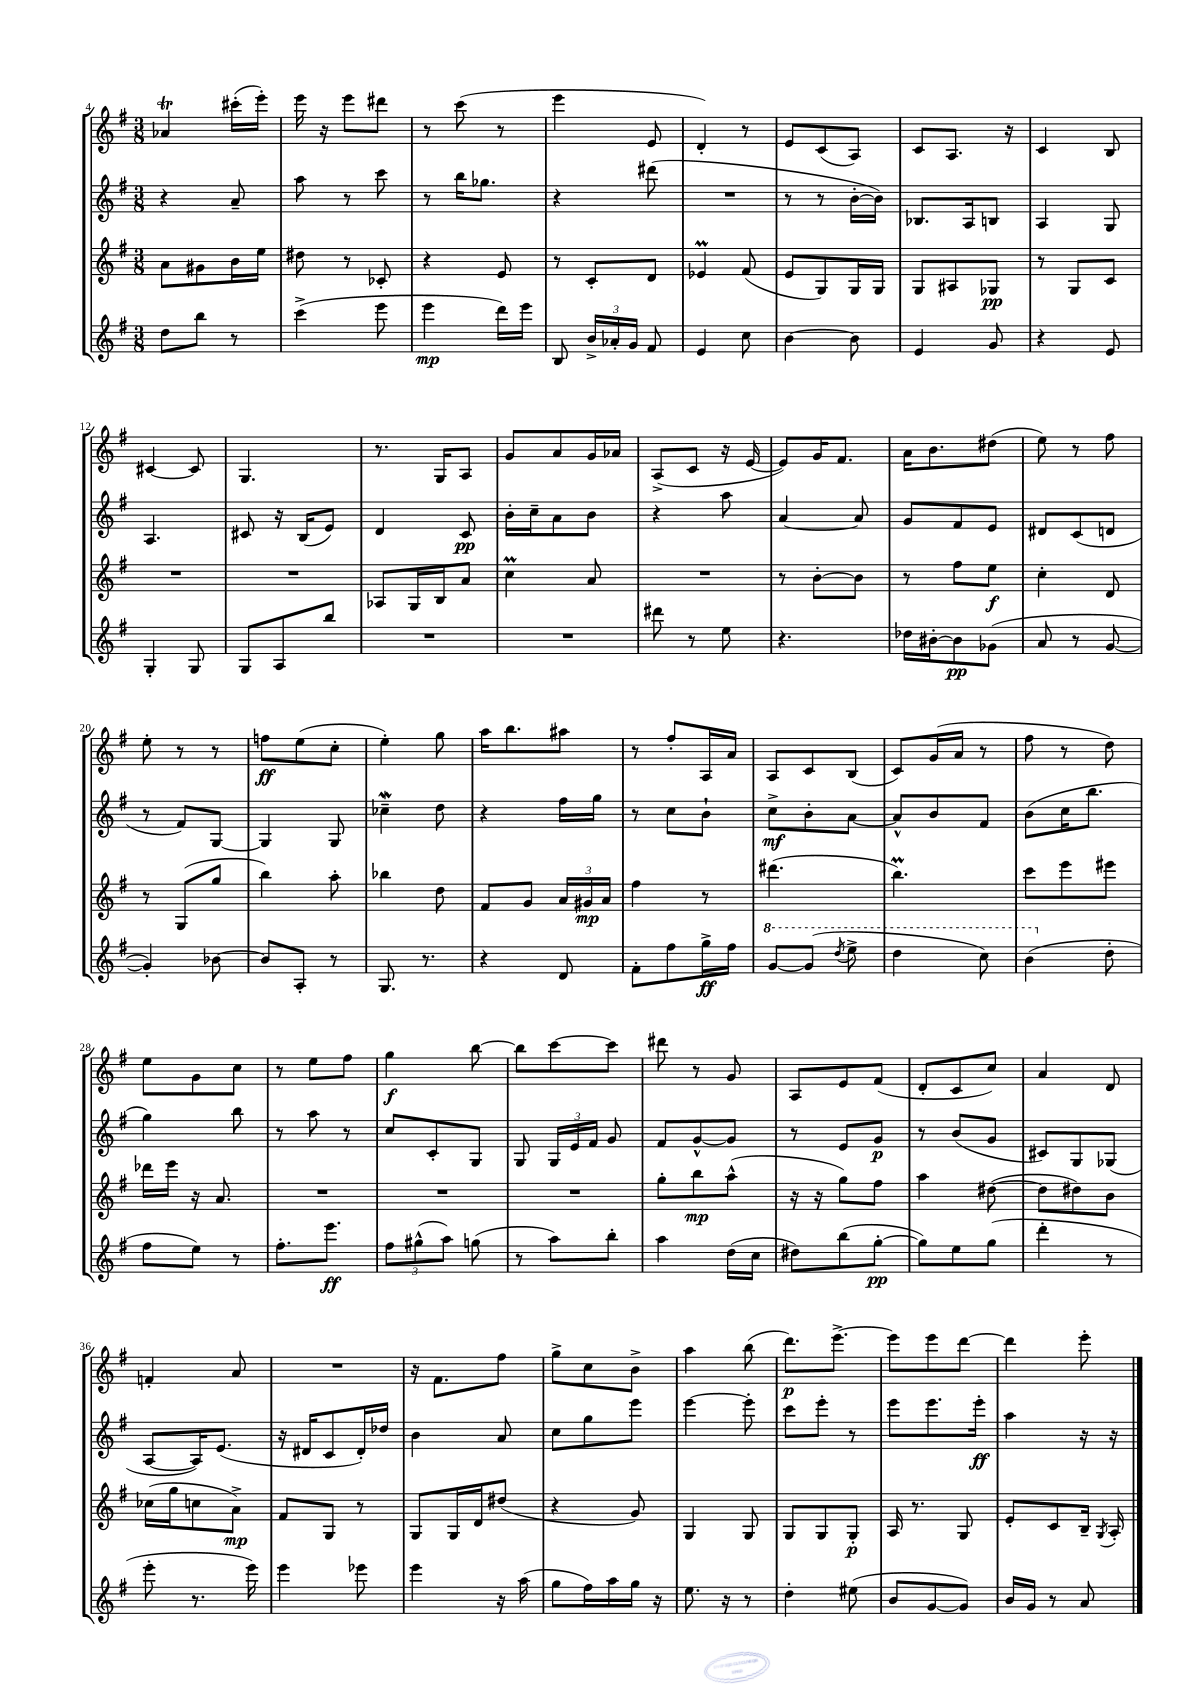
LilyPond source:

<<
\new StaffGroup <<
\new Staff = "s0" {
    \clef treble \key g \major \numericTimeSignature \time 3/8
    \autoBeamOff aes'4\trill cis'''16[-.( e'''16]-.) |
    e'''16 r16 e'''8[ dis'''8] |
    r8 c'''8( r8 |
    e'''4 e'8 |
    d'4-.) r8 |
    e'8[ c'8( a8]) |
    c'8[ a8.] r16 |
    c'4 b8 |
    cis'4~ cis'8 |
    g4. |
    r8. g16[ a8] |
    g'8[ a'8 g'16 aes'16] |
    a8[->( c'8] r16 e'16~ |
    e'8[) g'16 fis'8.] |
    a'16[ b'8. dis''8]( |
    e''8) r8 fis''8 |
    e''8-. r8 r8 |
    f''8[\ff e''8( c''8]-. |
    e''4-.) g''8 |
    a''16[ b''8. ais''8] |
    r8 fis''8[-. a16 a'16] |
    a8[ c'8 b8]( |
    c'8[) g'16( a'16] r8 |
    fis''8 r8 d''8) |
    e''8[ g'8 c''8] |
    r8 e''8[ fis''8] |
    g''4\f b''8~ |
    b''8[ c'''8~ c'''8] |
    dis'''8 r8 g'8 |
    a8[ e'8 fis'8]( |
    d'8[-. c'8 c''8]) |
    a'4 d'8 |
    f'4-. a'8 |
    R4. |
    r16 fis'8.[ fis''8] |
    g''8[-> c''8 b'8]-> |
    a''4 b''8( |
    d'''8.[\p) e'''8.]~-> |
    e'''8[ e'''8 d'''8]~ |
    d'''4 e'''8-. \bar "|." |
}
\new Staff = "s1" {
    \clef treble \key g \major \numericTimeSignature \time 3/8
    \autoBeamOff r4 a'8-- |
    a''8 r8 c'''8 |
    r8 b''16[ ges''8.] |
    r4 dis'''8( |
    R4. |
    r8 r8 b'16[~-. b'16]) |
    bes8.[ a16 b8] |
    a4 g8 |
    a4. |
    cis'8 r16 b16[( e'8]) |
    d'4 c'8\pp |
    b'16[-. c''16-- a'8 b'8] |
    r4 a''8 |
    a'4~ a'8 |
    g'8[ fis'8 e'8] |
    dis'8[ c'8( d'8] |
    r8 fis'8[) g8]~ |
    g4 g8 |
    ces''4--\mordent d''8 |
    r4 fis''16[ g''16] |
    r8 c''8[ b'8]-! |
    c''8[->\mf b'8-. a'8]~ |
    a'8[-^ b'8 fis'8] |
    b'8[( c''16 b''8.] |
    g''4) b''8 |
    r8 a''8 r8 |
    c''8[ c'8-. g8] |
    g8 \tuplet 3/2 { g16[ e'16 fis'16] } g'8 |
    fis'8[ g'8~-^ g'8] |
    r8 e'8[ g'8]\p |
    r8 b'8[( g'8] |
    cis'8[) g8 ges8]( |
    a8[~ a16) e'8.]( |
    r16 dis'16[ c'8 dis'16-.) des''16] |
    b'4 a'8 |
    c''8[ g''8 e'''8] |
    e'''4~ e'''8-. |
    c'''8[ e'''8]-. r8 |
    e'''8[ e'''8. e'''16]-.\ff |
    a''4 r16 r16 \bar "|." |
}
\new Staff = "s2" {
    \clef treble \key g \major \numericTimeSignature \time 3/8
    \autoBeamOff a'8[ gis'8 b'16 e''16] |
    dis''8 r8 ces'8-. |
    r4 e'8 |
    r8 c'8[-. d'8] |
    ees'4\prall fis'8( |
    e'8[ g8) g16 g16] |
    g8[ ais8 ges8]\pp |
    r8 g8[ c'8] |
    R4. |
    R4. |
    aes8[ g16 b16 a'8] |
    c''4\prall a'8 |
    R4. |
    r8 b'8[~-. b'8] |
    r8 fis''8[ e''8]\f |
    c''4-. d'8 |
    r8 g8[( g''8] |
    b''4) a''8-. |
    bes''4 d''8 |
    fis'8[ g'8] \tuplet 3/2 { a'16[ gis'16\mp a'16] } |
    fis''4 r8 |
    dis'''4.( |
    b''4.\prall) |
    c'''8[ e'''8 eis'''8] |
    des'''16[ e'''16] r16 a'8. |
    R4. |
    R4. |
    R4. |
    g''8[-. b''8\mp a''8]-^( |
    r16 r16 g''8[) fis''8] |
    a''4 dis''8~( |
    dis''8[ dis''8) b'8] |
    ces''16[( g''16 c''8 a'8]->\mp) |
    fis'8[ g8] r8 |
    g8[ g16 d'16 dis''8]( |
    r4 g'8) |
    g4 g8 |
    g8[ g8 g8]-.\p |
    a16 r8. g8 |
    e'8[-. c'8 b16]-- \acciaccatura { g8 } a16-. \bar "|." |
}
\new Staff = "s3" {
    \clef treble \key g \major \numericTimeSignature \time 3/8
    \autoBeamOff d''8[ b''8] r8 |
    c'''4->( e'''8 |
    e'''4\mp d'''16[) e'''16] |
    b8 \tuplet 3/2 { b'16[-> aes'16-. g'16] } fis'8 |
    e'4 c''8 |
    b'4~ b'8 |
    e'4 g'8 |
    r4 e'8 |
    g4-. g8 |
    g8[ a8 b''8] |
    R4. |
    R4. |
    dis'''8 r8 e''8 |
    r4. |
    des''16[ bis'16~-. bis'8\pp ges'8]( |
    a'8 r8 g'8~ |
    g'4-.) bes'8~ |
    bes'8[ a8]-. r8 |
    g8. r8. |
    r4 d'8 |
    fis'8[-. fis''8 g''16->\ff fis''16] |
    \ottava #1 g''8[~ g''8]( \acciaccatura { d'''8 } e'''8-> |
    d'''4 c'''8) |
    b''4( \ottava #0 d''8-. |
    fis''8[ e''8]) r8 |
    fis''8.[-. e'''8.]\ff |
    \tuplet 3/2 { fis''8[ gis''8-^( a''8]) } g''8( |
    r8 a''8[) b''8]-. |
    a''4 d''16[( c''16] |
    dis''8[) b''8( g''8]~-.\pp |
    g''8[) e''8 g''8]( |
    d'''4-. r8 |
    e'''8-. r8. e'''16) |
    e'''4 ees'''8 |
    e'''4 r16 a''16( |
    g''8[ fis''16) a''16 g''16] r16 |
    e''8. r16 r8 |
    d''4-. eis''8( |
    b'8[ g'8~ g'8]) |
    b'16[ g'16] r8 a'8 \bar "|." |
}
>>
>>
\layout { \context { \Score currentBarNumber = #4 } }
